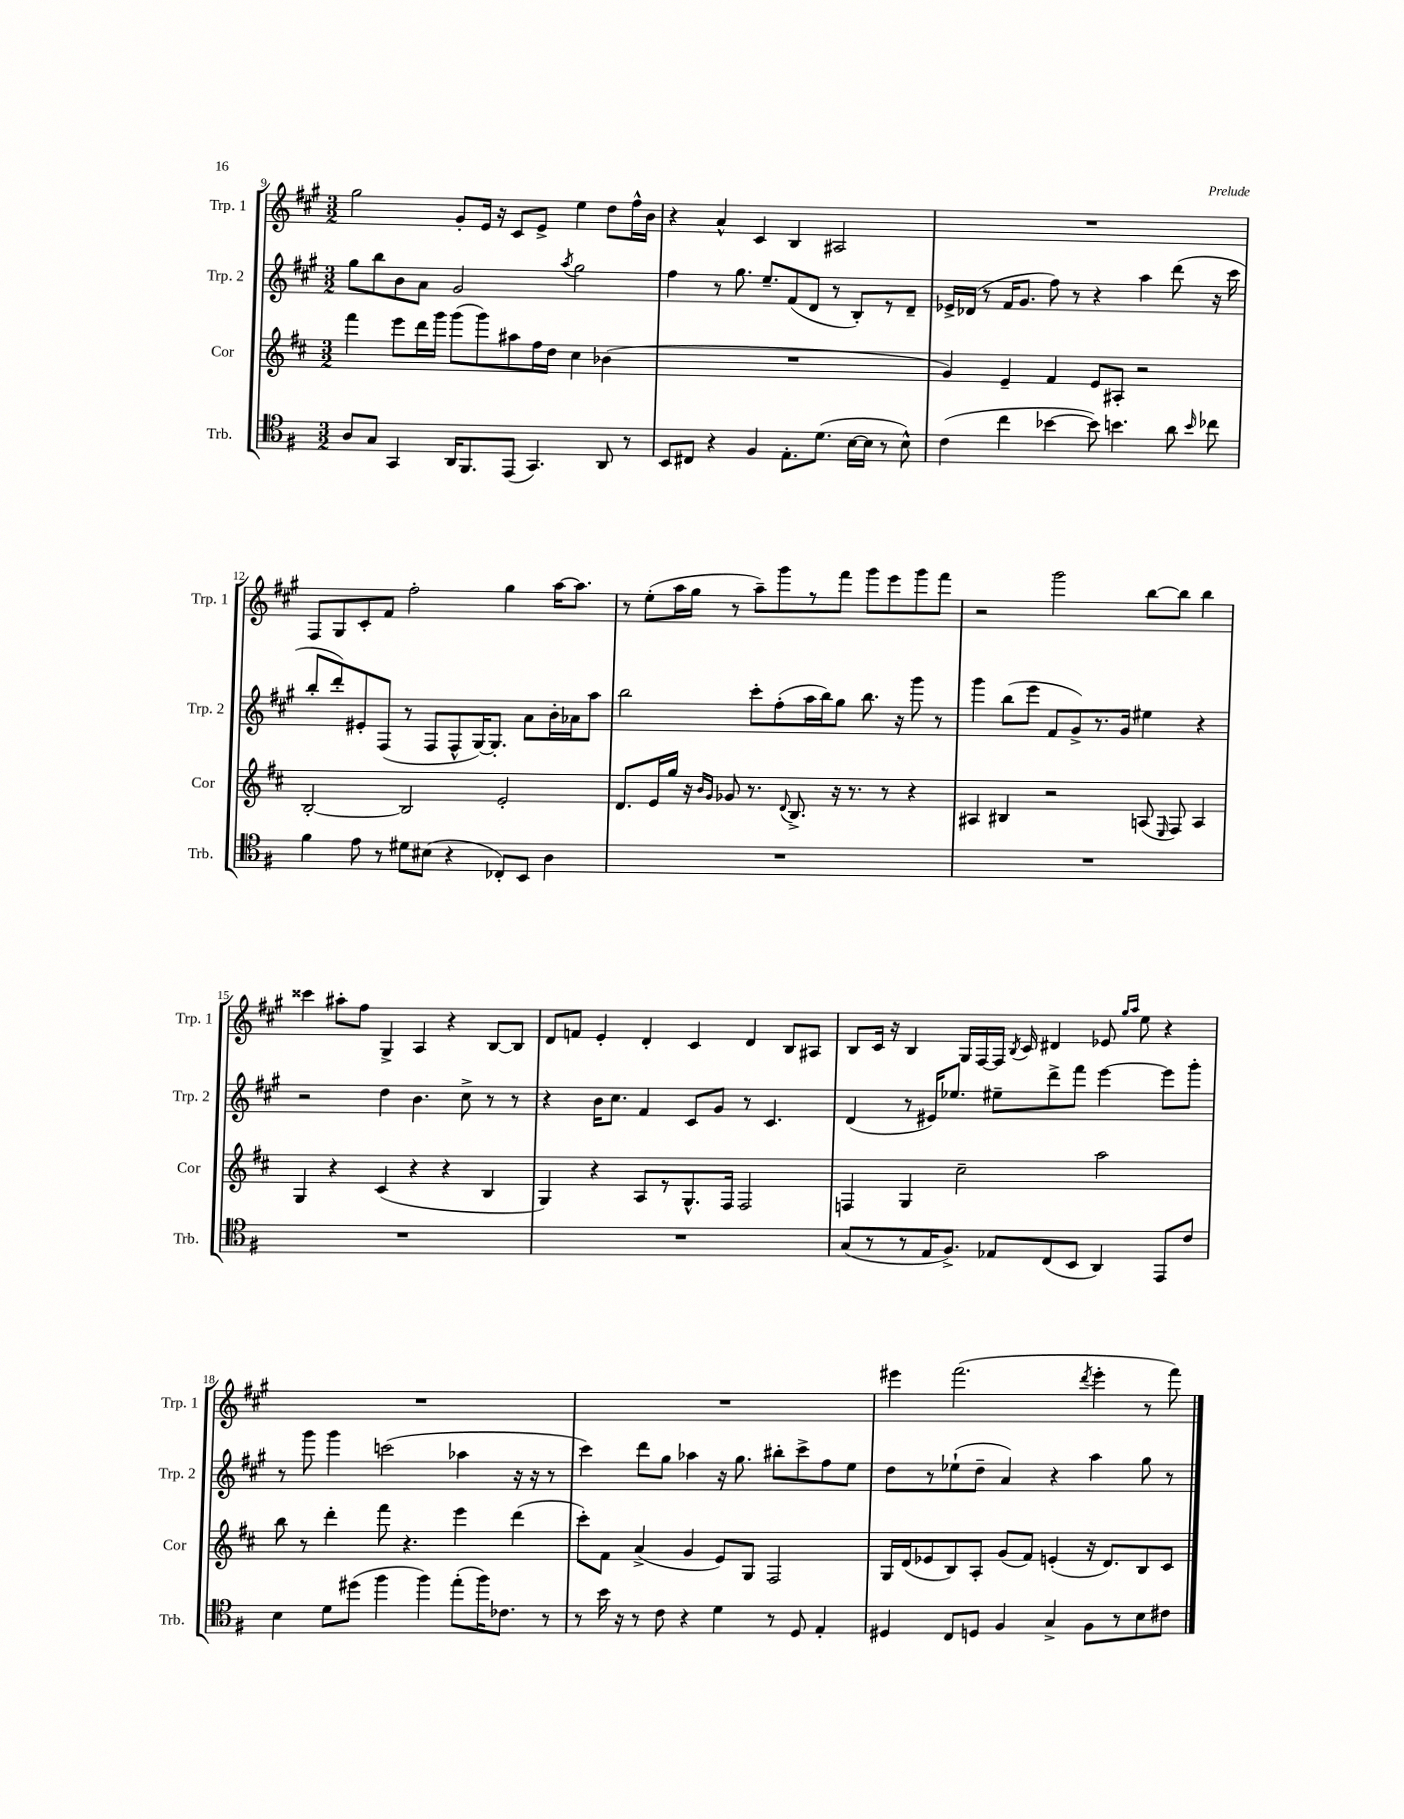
<<
\new StaffGroup <<
\new Staff = "s0" \with { instrumentName = "Trp. 1" shortInstrumentName = "Trp. 1" } {
    \clef treble \key a \major \numericTimeSignature \time 3/2
    \autoBeamOff gis''2 gis'8[-. e'16] r16 cis'8[ e'8]-> e''4 d''8[ fis''16-^ b'16] |
    r4 a'4-^ cis'4 b4 ais2 |
    R1. |
    fis8[ gis8 cis'8-. fis'8] fis''2-. gis''4 a''16[~ a''8.] |
    r8 e''8[-.( a''16 gis''16] r8 a''8[--) gis'''8 r8 fis'''8] gis'''8[ e'''8 gis'''8 fis'''8] |
    r2 gis'''2 b''8[~ b''8] b''4 |
    cisis'''4 ais''8[-. fis''8] gis4-> a4 r4 b8[~ b8] |
    d'8[ f'8] e'4-. d'4-. cis'4 d'4 b8[ ais8] |
    b8[ cis'16] r16 b4 gis16[ fis16~ fis16] \acciaccatura { b8 } cis'16 dis'4 ees'8 \grace { gis''16[ a''16] } e''8 r4 |
    R1. |
    R1. |
    eis'''4 fis'''2.( \acciaccatura { d'''8 } eis'''4-. r8 fis'''8) \bar "|." |
}
\new Staff = "s1" \with { instrumentName = "Trp. 2" shortInstrumentName = "Trp. 2" } {
    \clef treble \key a \major \numericTimeSignature \time 3/2
    \autoBeamOff gis''8[ b''8 b'8 a'8] gis'2 \acciaccatura { a''8 } gis''2 |
    fis''4 r8 gis''8. e''8.[-- fis'8( d'8] r8 b8[-.) r8 d'8]-- |
    ees'16[-> des'16]( r8 fis'16[ gis'8.] fis''8) r8 r4 a''4 d'''8( r16 cis'''16 |
    b''8[-. d'''8-.) eis'8-. fis8]( r8 fis8[ fis8-^ gis16~) gis8.]-. a'8[ b'16-. aes'16 a''8] |
    b''2 cis'''8[-. fis''8-.( a''16 b''16) gis''8] b''8. r16 gis'''8 r8 |
    gis'''4 b''8[( e'''8] fis'8[ gis'8->) r8. gis'16] eis''4 r4 |
    r2 d''4 b'4. cis''8-> r8 r8 |
    r4 b'16[ cis''8.] fis'4 cis'8[ gis'8] r8 cis'4. |
    d'4( r8 eis'16[) ees''8.] eis''8[-- d'''8-> fis'''8] e'''4~ e'''8[ gis'''8]-. |
    r8 gis'''8 gis'''4 c'''2( aes''4 r16 r16 r8 |
    cis'''4) d'''8[ gis''8] aes''4 r16 gis''8. bis''8[-. cis'''8-> fis''8 e''8] |
    d''8[ r8 ees''8-!( d''8]-- a'4) r4 a''4 gis''8 r8 \bar "|." |
}
\new Staff = "s2" \with { instrumentName = "Cor" shortInstrumentName = "Cor" } {
    \clef treble \key d \major \numericTimeSignature \time 3/2
    \autoBeamOff fis'''4 e'''8[ d'''16 g'''16] g'''8[( g'''8) ais''8 fis''16 d''16] cis''4 bes'4( |
    R1. |
    g'4) e'4-- fis'4 e'8[ ais8]-. r2 |
    b2~-. b2 e'2-. |
    d'8.[ e'16 g''16] r16 \grace { b'16[ g'16] } ges'8 r8. \appoggiatura { d'8 } b8.-> r16 r8. r8 r4 |
    ais4 bis4 r2 a8( \grace { e16 } fis8) a4 |
    g4 r4 cis'4( r4 r4 b4 |
    g4) r4 a8[ r8 g8.-^ fis16] fis2 |
    f4 g4 cis''2-- a''2 |
    b''8 r8 d'''4-. fis'''8 r4. e'''4 d'''4( |
    cis'''8[-.) fis'8] a'4->( g'4 e'8[) g8] fis2 |
    g16[ d'16( ees'8 b8) a8]-. g'8[( fis'8]) e'4-.( r16 d'8.[) b8 cis'8] \bar "|." |
}
\new Staff = "s3" \with { instrumentName = "Trb." shortInstrumentName = "Trb." } {
    \clef tenor \key g \major \numericTimeSignature \time 3/2
    \autoBeamOff a8[ g8] g,4 a,16[ fis,8. e,8]( g,4.) a,8 r8 |
    b,8[ cis8] r4 fis4 e8.[-. d'8.]( b16[~ b16] r8 b8-^) |
    c'4( c''4 bes'4~ bes'8) b'4. a'8 \grace { b'16 } ces''8 |
    fis'4 e'8 r8 dis'8[ bis8]( r4 ces8[-.) b,8] a4 |
    R1. |
    R1. |
    R1. |
    R1. |
    g8[( r8 r8 e16 fis8.]->) ees8[ c8( b,8] a,4) e,8[ c'8] |
    b4 d'8[ dis''8]( fis''4 fis''4) e''8[-.( fis''16) ces'8.] r8 |
    r8 b'16 r16 r8 c'8 r4 d'4 r8 d8 e4-. |
    dis4 c8[ d8] fis4 g4-> fis8[ r8 b8 cis'8] \bar "|." |
}
>>
>>
\layout { \context { \Score currentBarNumber = #9 } }
